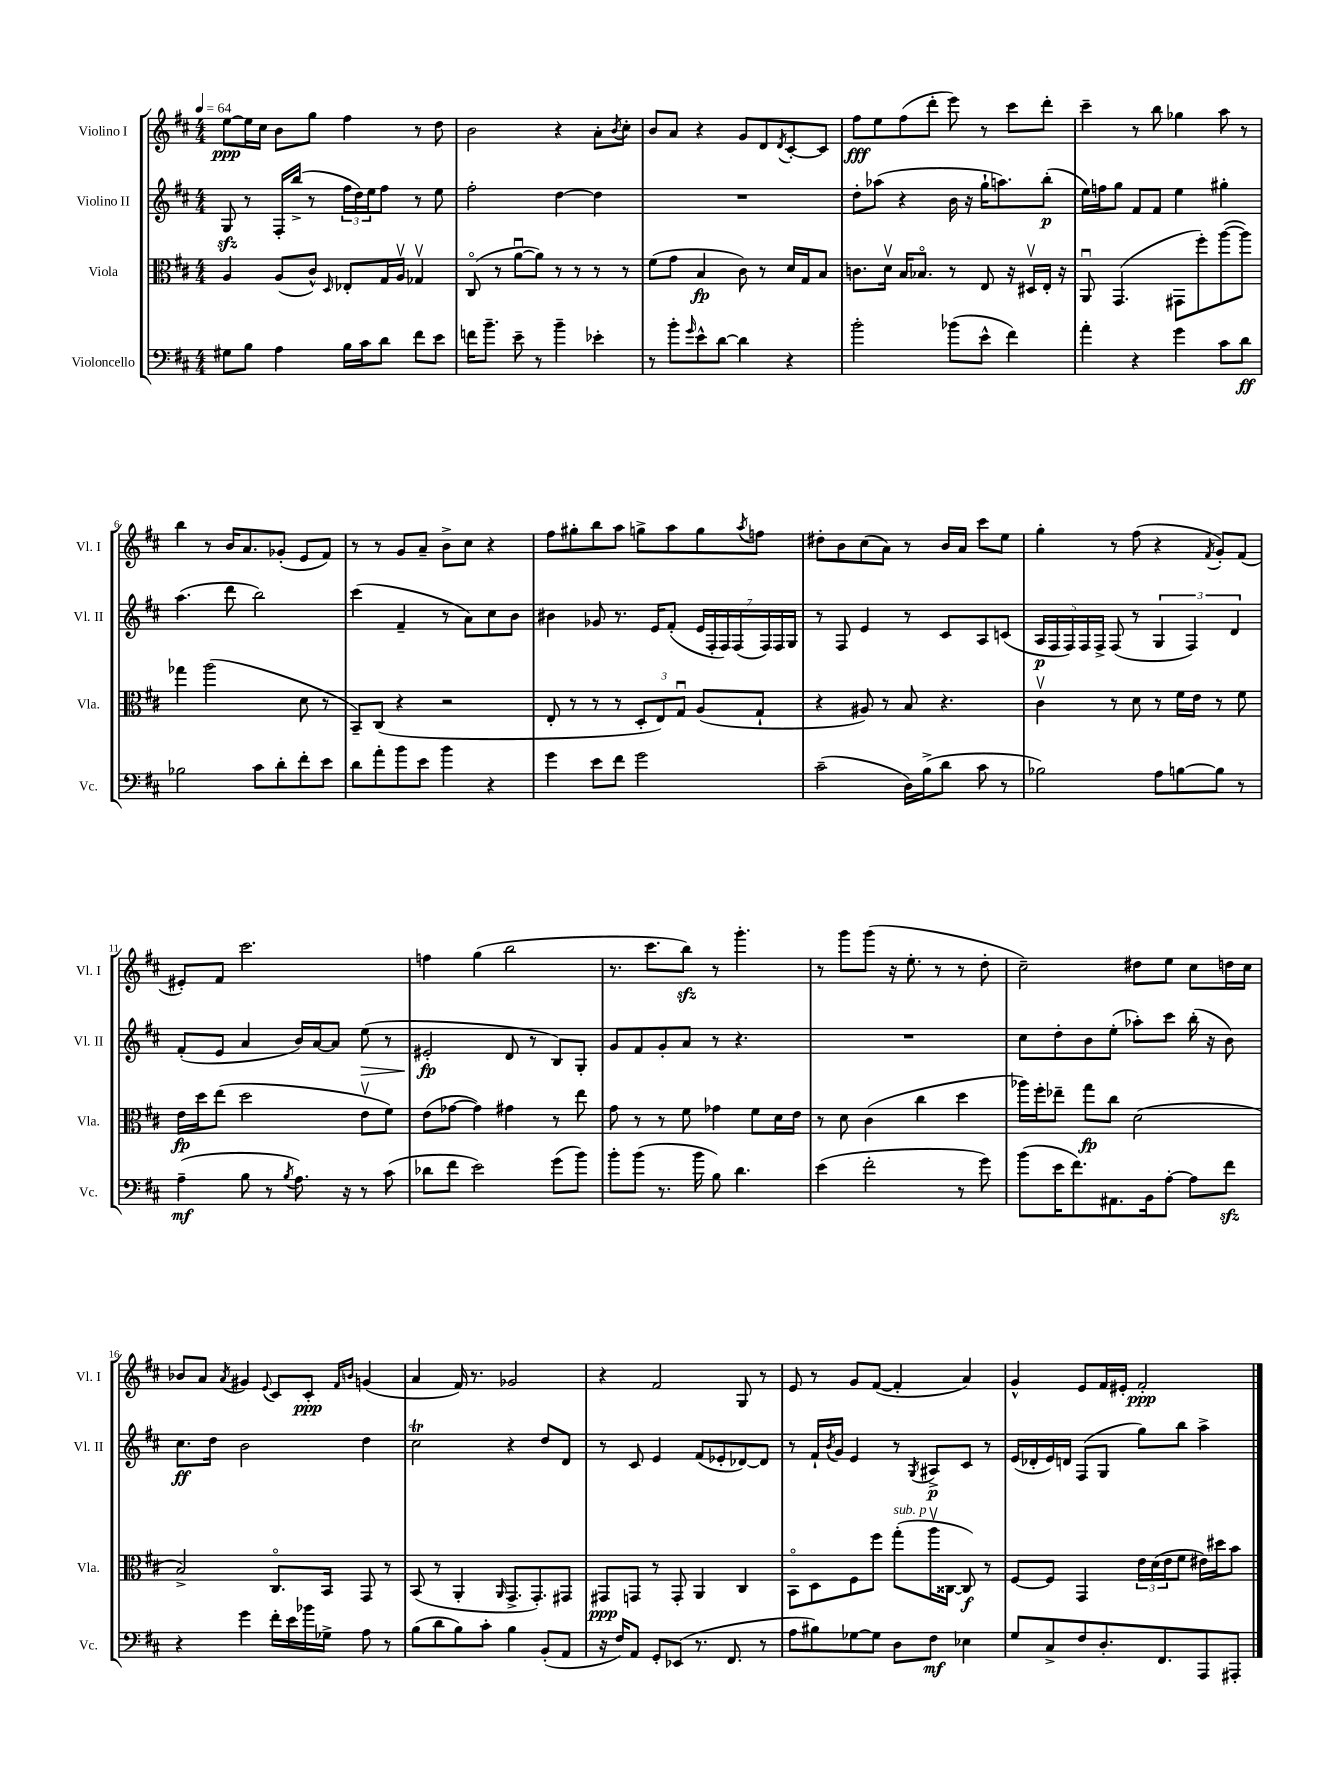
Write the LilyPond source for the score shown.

<<
\new StaffGroup <<
\new Staff = "s0" \with { instrumentName = "Violino I" shortInstrumentName = "Vl. I" } {
    \clef treble \key d \major \numericTimeSignature \time 4/4 \tempo 4 = 64
    e''8~\ppp e''16 cis''16 b'8 g''8 fis''4 r8 d''8 |
    b'2 r4 a'8-. \acciaccatura { b'8 } cis''8-. |
    b'8 a'8 r4 g'8 d'8 \acciaccatura { d'8 } cis'8~-. cis'8 |
    fis''8\fff e''8 fis''8( d'''8-. e'''8) r8 cis'''8 d'''8-. |
    cis'''4-- r8 b''8 ges''4 a''8 r8 |
    b''4 r8 b'16 a'8. ges'8-.( e'8 fis'8) |
    r8 r8 g'8 a'8-- b'8-> cis''8 r4 |
    fis''8 gis''8-. b''8 a''8 g''8-> a''8 g''8 \acciaccatura { a''8 } f''8 |
    dis''8-. b'8 cis''8( a'8) r8 b'16 a'16 cis'''8 e''8 |
    g''4-. r8 fis''8( r4 \acciaccatura { fis'8 } g'8-.) fis'8( |
    eis'8-.) fis'8 cis'''2. |
    f''4 g''4( b''2 |
    r8. cis'''8. b''8\sfz) r8 g'''4.-. |
    r8 g'''8 g'''8( r16 e''8.-. r8 r8 d''8-. |
    cis''2--) dis''8 e''8 cis''8 d''16 cis''16 |
    bes'8 a'8 \acciaccatura { a'8 } gis'4 \appoggiatura { e'8 } cis'8 cis'8-.\ppp \grace { fis'16 b'16 } g'4( |
    a'4 fis'16) r8. ges'2 |
    r4 fis'2 g8 r8 |
    e'8 r8 g'8 fis'8~( fis'4-. a'4) |
    g'4-^ e'8 fis'16 eis'16-. fis'2-.\ppp \bar "|." |
}
\new Staff = "s1" \with { instrumentName = "Violino II" shortInstrumentName = "Vl. II" } {
    \clef treble \key d \major \numericTimeSignature \time 4/4
    g8\sfz r8 fis16-. b''16->( r8 \tuplet 3/2 { fis''16 d''16) e''16 } fis''8 r8 e''8 |
    fis''2-. d''4~ d''4 |
    R1 |
    d''8-. aes''8( r4 b'16 r16 g''16-! a''8.) b''8-.\p( |
    e''16) f''16 g''8 fis'8 fis'8 e''4 gis''4-. |
    a''4.( d'''8 b''2) |
    cis'''4( fis'4-- r8 a'8) cis''8 b'8 |
    bis'4 ges'8 r8. e'16 fis'8-.( \tuplet 7/4 { e'16 fis16-. fis16) fis16( fis16) fis16 g16 } |
    r8 fis8 e'4 r8 cis'8 a8 c'8( |
    \tuplet 5/4 { a16\p fis16 fis16) fis16 fis16-> } fis8( r8 \tuplet 3/2 { g4 fis4) d'4 } |
    fis'8-.( e'8 a'4 b'16) a'16~ a'8 e''8\>( r8 |
    eis'2-.\fp\! d'8 r8 b8) g8-. |
    g'8 fis'8 g'8-. a'8 r8 r4. |
    R1 |
    cis''8 d''8-. b'8 e''8-.( aes''8-.) cis'''8 b''16-.( r16 b'8) |
    cis''8.\ff d''16 b'2 d''4 |
    cis''2\trill r4 d''8 d'8 |
    r8 cis'8 e'4 fis'8( ees'8-. des'8~) des'8 |
    r8 fis'16-! \acciaccatura { b'8 } g'16 e'4 r8 \acciaccatura { g8 } ais8->\p cis'8 r8 |
    e'16( des'16-. e'16) d'16 fis8( g8 g''8) b''8 a''4-> \bar "|." |
}
\new Staff = "s2" \with { instrumentName = "Viola" shortInstrumentName = "Vla." } {
    \clef alto \key d \major \numericTimeSignature \time 4/4
    a4 a8( cis'8-^) \grace { d16 } ees8-. g16 a16\upbow ges4\upbow |
    cis8\flageolet( r8 a'8~\downbow a'8) r8 r8 r8 r8 |
    fis'8( g'8 b4\fp cis'8) r8 d'16 g16 b8 |
    c'8. d'16\upbow b16 bes8.\flageolet r8 e8 r16 dis16\upbow e16-. r16 |
    a,8\downbow g,4.( gis,8 fis''8-.) a''8~( a''8) |
    ges''4 a''2( d'8 r8 |
    b,8--) cis8( r4 r2 |
    e8-. r8 r8 r8 \tuplet 3/2 { d8-. e8) g8\downbow } a8( g8-! |
    r4 ais8) r8 b8 r4. |
    cis'4\upbow r8 d'8 r8 fis'16 e'16 r8 fis'8 |
    e'16\fp d''16 e''8( d''2 e'8\upbow fis'8) |
    e'8( ges'8~ ges'4) gis'4 r8 e''8 |
    g'8 r8 r8 fis'8 ges'4 fis'8 d'16 e'16 |
    r8 d'8 cis'4( cis''4 d''4 |
    aes''16) fis''16-. ees''8-- g''8\fp cis''8 d'2( |
    b2->) cis8.\flageolet b,16 g,8 r8 |
    b,8( r8 a,4-. \grace { a,16 } g,8.-> g,8.-.) gis,8 |
    gis,8\ppp g,8 r8 g,8-. a,4 cis4 |
    b,8\flageolet d8 fis8 fis''8 g''8-.^\markup { \italic "sub. p" }( a''16\upbow cisis16~ cisis8\f) r8 |
    fis8~ fis8 g,4 \tuplet 3/2 { e'16 d'16( e'16 } fis'8 eis'16) dis''16 b'8 \bar "|." |
}
\new Staff = "s3" \with { instrumentName = "Violoncello" shortInstrumentName = "Vc." } {
    \clef bass \key d \major \numericTimeSignature \time 4/4
    gis8 b8 a4 b16 cis'16 d'8 fis'8 e'8 |
    f'16 b'8.-- e'8-- r8 b'4-- ees'4-. |
    r8 b'8-. \grace { g'16 } e'8-^ d'8~ d'4 r4 |
    b'2-. bes'8( e'8-^ fis'4) |
    a'4-. r4 g'4 cis'8 d'8\ff |
    bes2 cis'8 d'8-. fis'8-. e'8 |
    d'8 a'8-. b'8 e'8 b'4 r4 |
    g'4 e'8 fis'8 g'2 |
    cis'2--( d16) b16->( d'8 cis'8 r8 |
    bes2) a8 b8~ b8 r8 |
    a4--\mf( b8 r8 \acciaccatura { b8 } a8.) r16 r8 cis'8( |
    des'8 fis'8 e'2) g'8( b'8) |
    b'8-. b'8( r8. b'16 b8) d'4. |
    e'4( fis'2-. r8 g'8) |
    b'8( e'16 fis'8.) ais,8. b,16 a8~-. a8 fis'8\sfz |
    r4 g'4 fis'16-. e'16 bes'16 ges16-> a8 r8 |
    b8( d'8 b8) cis'8-. b4 b,8-.( a,8 |
    r16 fis16) a,8 g,8-. ees,8( r8. fis,8. r8 |
    a8 bis8) ges8~ ges8 d8 fis8\mf ees4 |
    g8 cis8-> fis8 d8.-. fis,8. a,,8 ais,,8-. \bar "|." |
}
>>
>>
